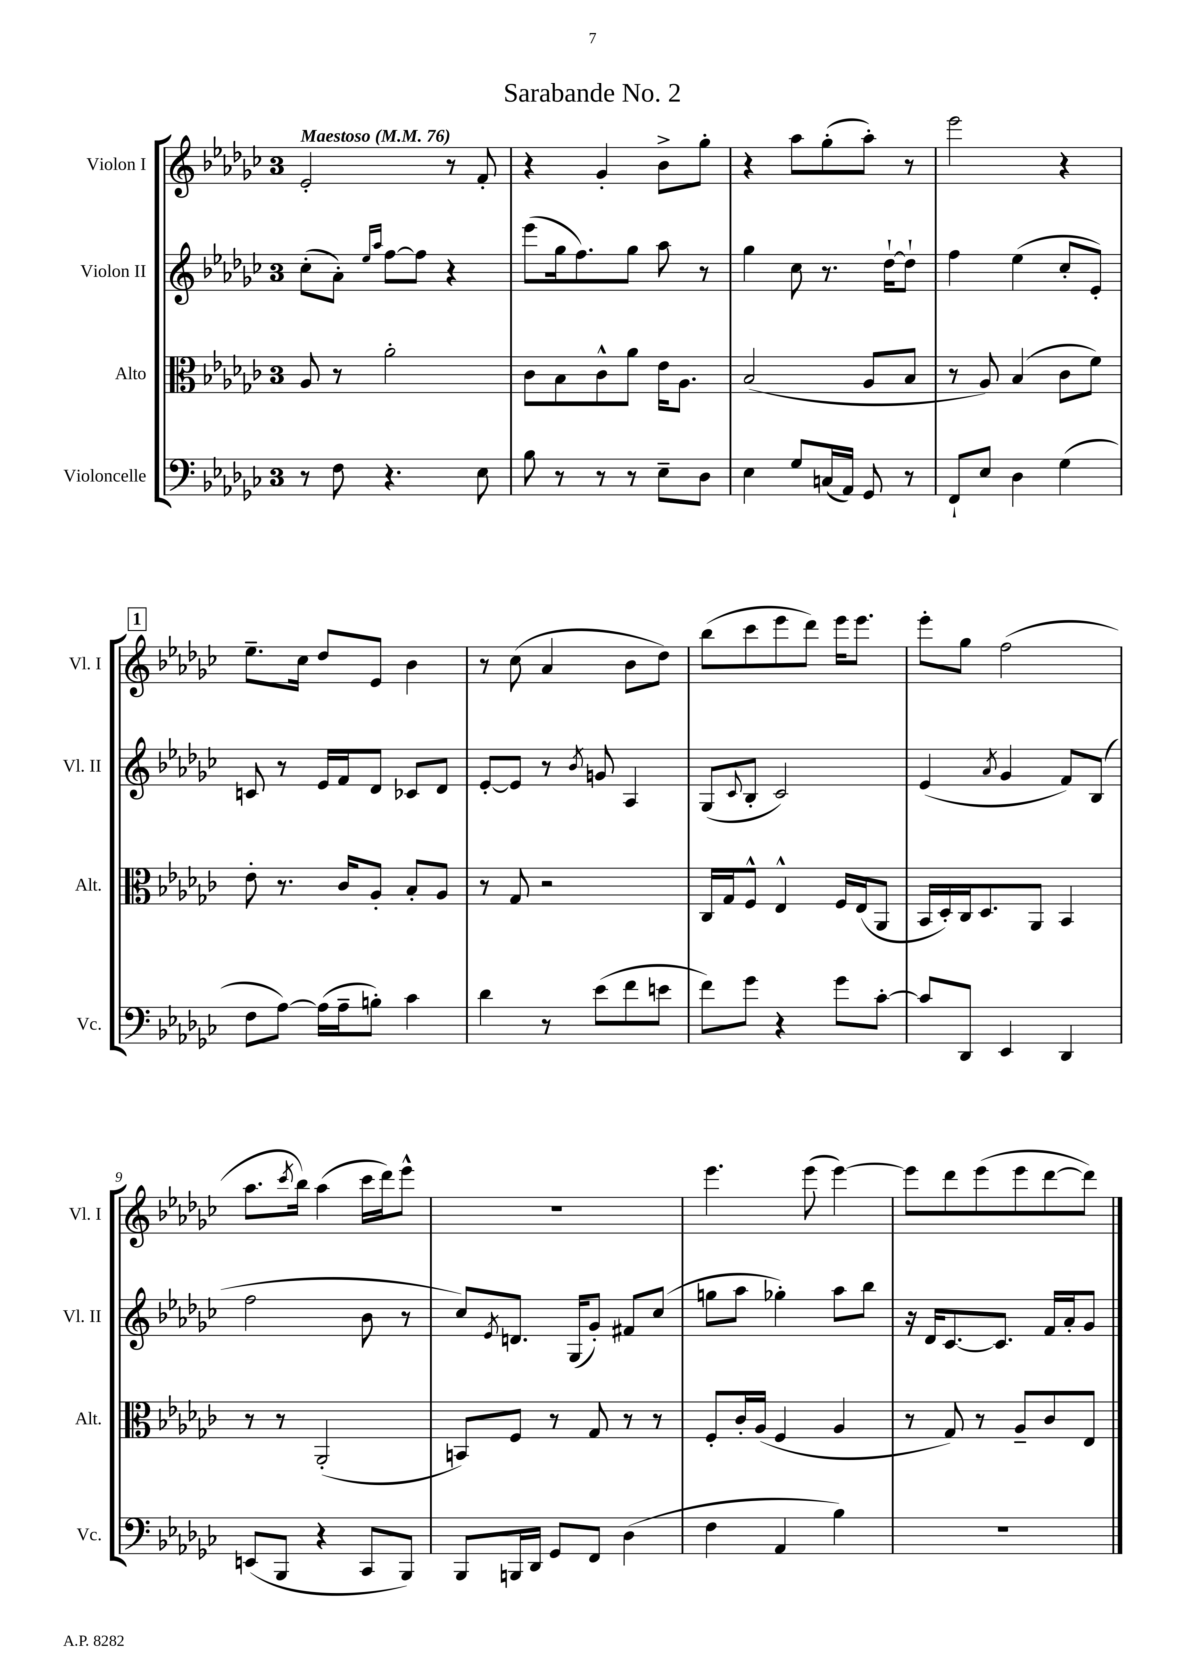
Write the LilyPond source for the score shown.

\header { title = "Sarabande No. 2" }
<<
\new StaffGroup <<
\new Staff = "s0" \with { instrumentName = "Violon I" shortInstrumentName = "Vl. I" } {
    \clef treble \key ges \major \once \override Staff.TimeSignature.style = #'single-digit \time 3/4 \tempo "Maestoso" 4 = 76
    ees'2-. r8 f'8-. |
    r4 ges'4-. bes'8-> ges''8-. |
    r4 aes''8 ges''8-.( aes''8-.) r8 |
    ees'''2 r4 |
    \mark \markup { \box "1" } ees''8.-- ces''16 des''8 ees'8 bes'4 |
    r8 ces''8( aes'4 bes'8 des''8) |
    bes''8( ces'''8 ees'''8 des'''8) ees'''16 ees'''8. |
    ees'''8-. ges''8 f''2( |
    aes''8. \acciaccatura { ces'''8 } bes''16) aes''4( ces'''16 des'''16) ees'''8-^ |
    R2. |
    ees'''4. ees'''8( ees'''4~) |
    ees'''8 des'''8 ees'''8( ees'''8 des'''8~ des'''8) \bar "|." |
}
\new Staff = "s1" \with { instrumentName = "Violon II" shortInstrumentName = "Vl. II" } {
    \clef treble \key ges \major \once \override Staff.TimeSignature.style = #'single-digit \time 3/4
    ces''8-.( aes'8-.) \grace { ees''16 aes''16 } f''8~ f''8 r4 |
    ees'''8( ges''16 f''8.) ges''8 aes''8 r8 |
    ges''4 ces''8 r8. des''16~-! des''8-! |
    f''4 ees''4( ces''8-. ees'8-.) |
    \mark \markup { \box "1" } c'8 r8 ees'16 f'16 des'8 ces'8 des'8 |
    ees'8~-. ees'8 r8 \acciaccatura { bes'8 } g'8 aes4 |
    ges8( \appoggiatura { ces'8 } bes8-. ces'2) |
    ees'4( \acciaccatura { aes'8 } ges'4 f'8) bes8( |
    f''2 bes'8 r8 |
    ces''8) \acciaccatura { ees'8 } d'8. ges16( ges'8-.) fis'8 ces''8( |
    g''8 aes''8 ges''4-.) aes''8 bes''8 |
    r16 des'16 ces'8.~ ces'8. f'16 aes'16-. ges'8 \bar "|." |
}
\new Staff = "s2" \with { instrumentName = "Alto" shortInstrumentName = "Alt." } {
    \clef alto \key ges \major \once \override Staff.TimeSignature.style = #'single-digit \time 3/4
    aes8 r8 aes'2-. |
    ces'8 bes8 ces'8-^ aes'8 ees'16 aes8. |
    bes2( aes8 bes8 |
    r8 aes8) bes4( ces'8 f'8) |
    \mark \markup { \box "1" } ees'8-. r8. ces'16 aes8-. bes8-. aes8 |
    r8 ges8 r2 |
    ces16 ges16 f8-^ ees4-^ f16 ees16( aes,8 |
    bes,16 des16-.) ces16 des8. aes,8 bes,4 |
    r8 r8 aes,2-.( |
    b,8) f8 r8 ges8 r8 r8 |
    f8-. ces'16-. aes16( f4 aes4 |
    r8 ges8) r8 aes8-- ces'8 ees8 \bar "|." |
}
\new Staff = "s3" \with { instrumentName = "Violoncelle" shortInstrumentName = "Vc." } {
    \clef bass \key ges \major \once \override Staff.TimeSignature.style = #'single-digit \time 3/4
    r8 f8 r4. ees8 |
    bes8 r8 r8 r8 ees8-- des8 |
    ees4 ges8 c16( aes,16) ges,8 r8 |
    f,8-! ees8 des4 ges4( |
    \mark \markup { \box "1" } f8 aes8~) aes16( aes16-- b8-.) ces'4 |
    des'4 r8 ees'8( f'8 e'8 |
    f'8) ges'8 r4 ges'8 ces'8~-. |
    ces'8 des,8 ees,4 des,4 |
    e,8( bes,,8 r4 ces,8 bes,,8) |
    bes,,8 b,,16 des,16 ges,8 f,8 des4( |
    f4 aes,4 bes4) |
    R2. \bar "|." |
}
>>
>>
